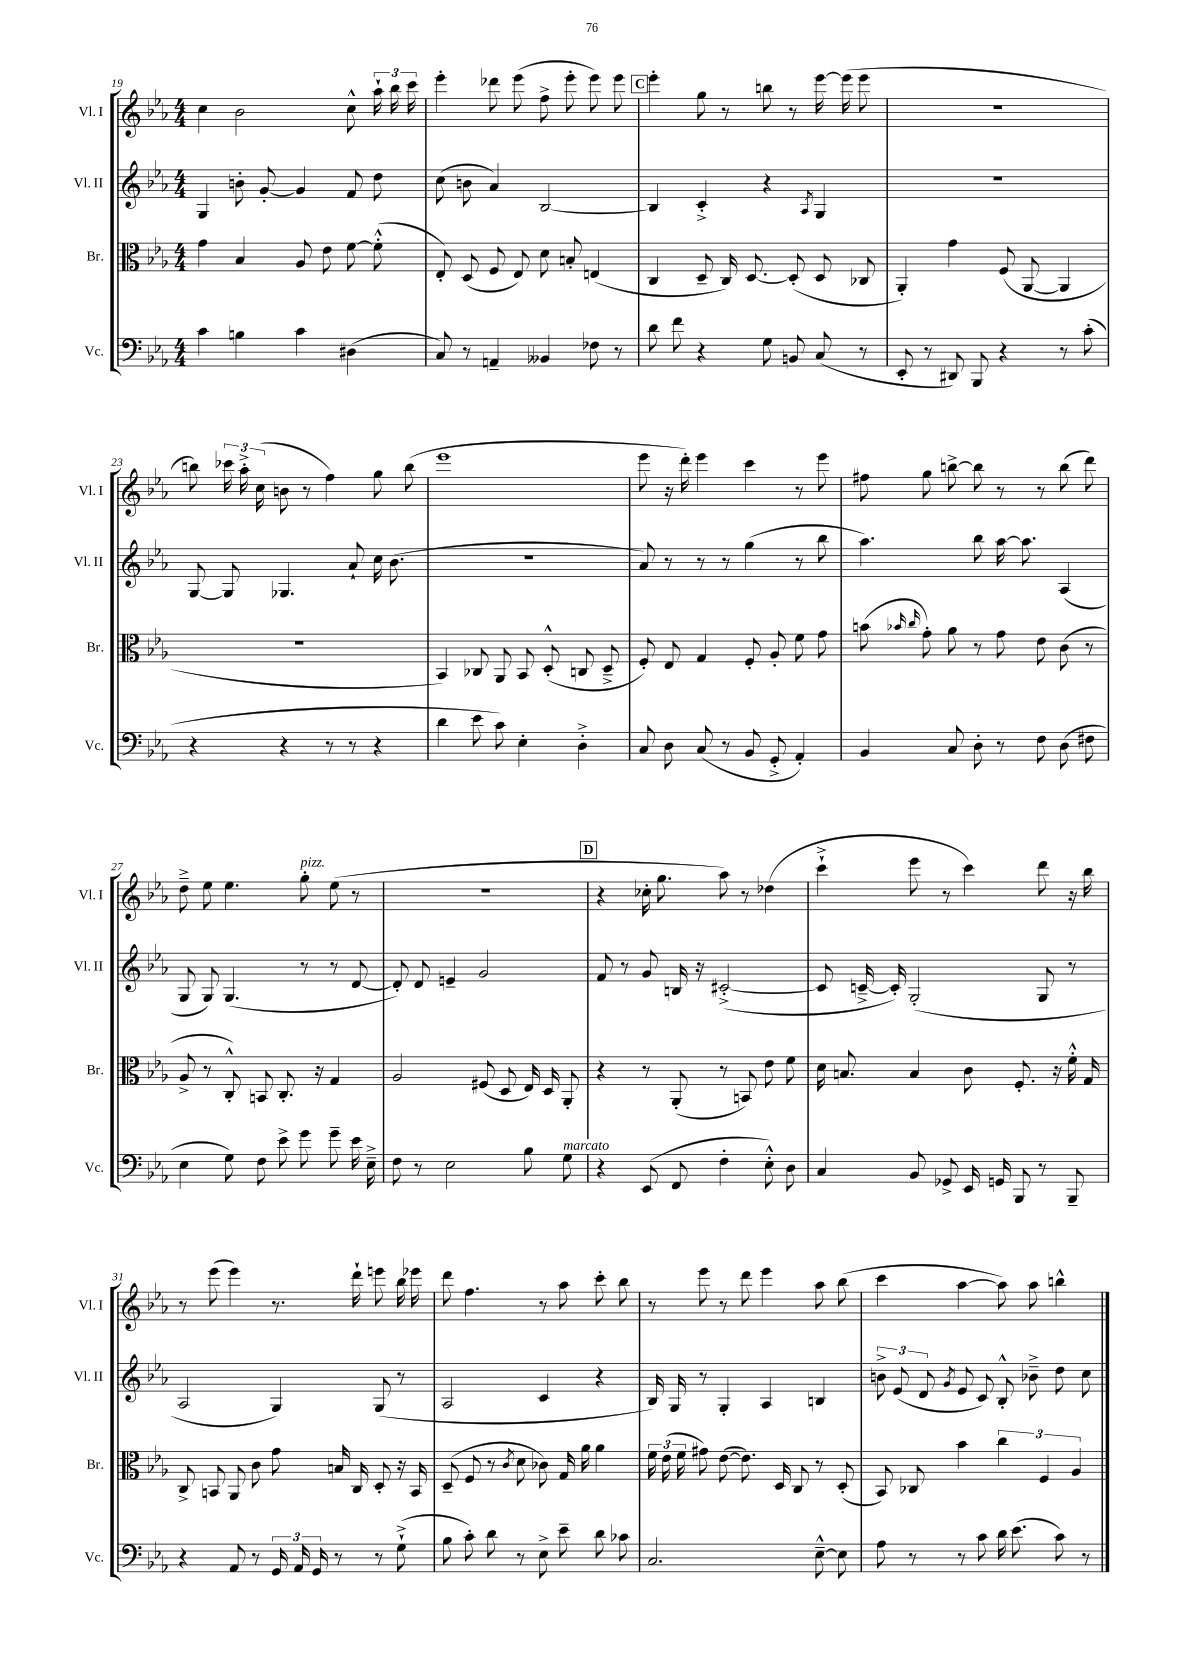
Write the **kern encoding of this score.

**kern	**kern	**kern	**kern
*staff4	*staff3	*staff2	*staff1
*clefF4	*clefC3	*clefG2	*clefG2
*k[b-e-a-]	*k[b-e-a-]	*k[b-e-a-]	*k[b-e-a-]
*M4/4	*M4/4	*M4/4	*M4/4
4c	4g	4G	4cc
4B	4B-	8b'	2b-
.	.	[8g'	.
4c	8A-	4g]	.
.	8e-	.	.
(4D#	[8f	8f	8cc^^
.	(8f'^^]	8dd	24aa-`
.	.	.	24bb-
.	.	.	24ccc
=	=	=	=
8C)	8E-')	(8cc	4eee-'
8r	(8D	8b	.
4AA~	8F	4a-)	8ddd-
.	8E-)	.	(8eee-
4BB--	8d	[2B-	8ff^
.	8B'	.	8eee-'
8F-	(4E	.	8eee-)
8r	.	.	8eee-
=	=	=	=
8d	4C	4B-]	4eee-'
8f	.	.	.
4r	8D~	4c'^	8gg
.	16C)	.	8r
.	[8.D	.	.
8G	.	4r	8bb
8BB	(8D']	.	8r
.	.	8qA-	.
(8C	8D	4G	[16eee-
.	.	.	(16eee-]
8r	8C-	.	8eee-
=	=	=	=
8EE-'	4AA-')	1r	1r
8r	.	.	.
8DD#)	4g	.	.
8BBB-	.	.	.
4r	(8F	.	.
.	[8AA-	.	.
8r	4AA-]	.	.
(8c'	.	.	.
=	=	=	=
4r	1r	[8G	8bb)
.	.	8G]	24ccc-
.	.	.	24aa-'^
.	.	.	(24cc
4r	.	4.G-	8b
.	.	.	8r
8r	.	.	4ff)
8r	.	8a-`	.
4r	.	16cc	8gg
.	.	(8.b-	.
.	.	.	(8bb
=	=	=	=
4d	4BB-)	1r	1eee-
8e-	8C-	.	.
8c)	8AA-	.	.
4E-'	8BB-	.	.
.	(8D'^^	.	.
4D'^	8C	.	.
.	8D~^	.	.
=	=	=	=
8C	8F')	8a-)	8eee-
8D	8E-	8r	16r
.	.	.	16ddd')
(8C	4G	8r	4eee-
8r	.	8r	.
8BB-	8F'	(4gg	4ccc
8GG'^	8A-'	.	.
4AA-')	8f	8r	8r
.	8g	8bb-	8eee-
=	=	=	=
4BB-	(8b	4.aa-)	8ff#
.	16qqb-	.	.
.	16qqcc	.	.
.	8g')	.	8gg
8C	8a-	.	[8bb^
8D'	8r	8bb-	8bb]
8r	8g	[16aa-	8r
.	.	8.aa-]	.
8F	8e-	.	8r
(8D	(8c	(4A-	(8bb
8F#	8r	.	8ddd)
=	=	=	=
4E-	8A-^	8G	8dd~^
.	8r	8G)	8ee-
8G)	8C'^^)	(4.G	4.ee-
8F	8BB	.	.
8e-^	8.C'	.	.
8g	.	8r	8gg'
.	16r	.	.
8g~	4G	8r	(8ee-
16e-	.	[8d	8r
16E-~^	.	.	.
=	=	=	=
8F	2A-	8d'])	1r
8r	.	8d	.
2E-	.	4e~	.
.	(8F#	2g	.
.	8D	.	.
8B-	16E-)	.	.
.	16D	.	.
8G	8AA-'	.	.
=	=	=	=
4r	4r	8f	4r
.	.	8r	.
(8EE-	8r	8g	16cc-'
.	.	.	8.gg
8FF	(8AA-'	16B	.
.	.	16r	.
4F'	8r	([2c#'^	8aa-)
.	8BB)	.	8r
8E-'^^)	8e-	.	(4dd-
8D	8f	.	.
=	=	=	=
4C	16d	8c#]	4ccc`^
.	8.B	.	.
.	.	[16c~^	.
.	.	16c'])	.
8BB-	4B	(2G'	8eee-
8GG-^	.	.	8r
16EE-	8c	.	4ccc)
16GG	.	.	.
8BBB-	8.F'	.	.
8r	.	8G	8ddd
.	16r	.	.
8BBB-~	16f'^^	8r	16r
.	16G	.	16bb-
=	=	=	=
4r	8C^	2A-	8r
.	8BB	.	(8eee-
8AA-	8AA-	.	4eee-)
8r	8c	.	.
24GG	8g	4G)	8.r
24AA-	.	.	.
24GG	.	.	.
8r	16B	.	.
.	16C	.	16ddd`
8r	8D'	(8G	8eee
(8G`^	16r	8r	16bb-
.	16BB	.	16eee-
=	=	=	=
8B-	(8D~	2A-	8ddd
8c')	8F	.	4.ff
8d	8r	.	.
.	8qc	.	.
8r	8d	.	.
8E-^	8c-)	4c	8r
8e-~	16G	.	8aa-
.	16a-	.	.
8d	4a-	4r	8ccc'
8c-	.	.	8bb-
=	=	=	=
2.C	24f	16B-)	8r
.	(24e-	.	.
.	.	16G	.
.	24f	.	.
.	8g#)	8r	8eee-
.	([8e-	4G'	8r
.	8.e-])	.	8ddd
.	.	4A-	4eee-
.	16D	.	.
.	8C	.	.
[8E-~^^	8r	4B	8aa-
8E-]	(8D'	.	(8bb-
=	=	=	=
8A-	8BB-)	12b^	4ccc
.	.	(12e-	.
8r	8C-	.	.
.	.	12d	.
.	.	8qg	.
8r	4b-	8e-	[4aa-
8c	.	8c)	.
16d	6cc	8B-'^^	8aa-])
(8.e-	.	.	.
.	.	8b-~^	8aa-
.	6F	.	.
8c)	.	8dd	4bb^^
.	6A-	.	.
8r	.	8cc	.
==	==	==	==
*-	*-	*-	*-
